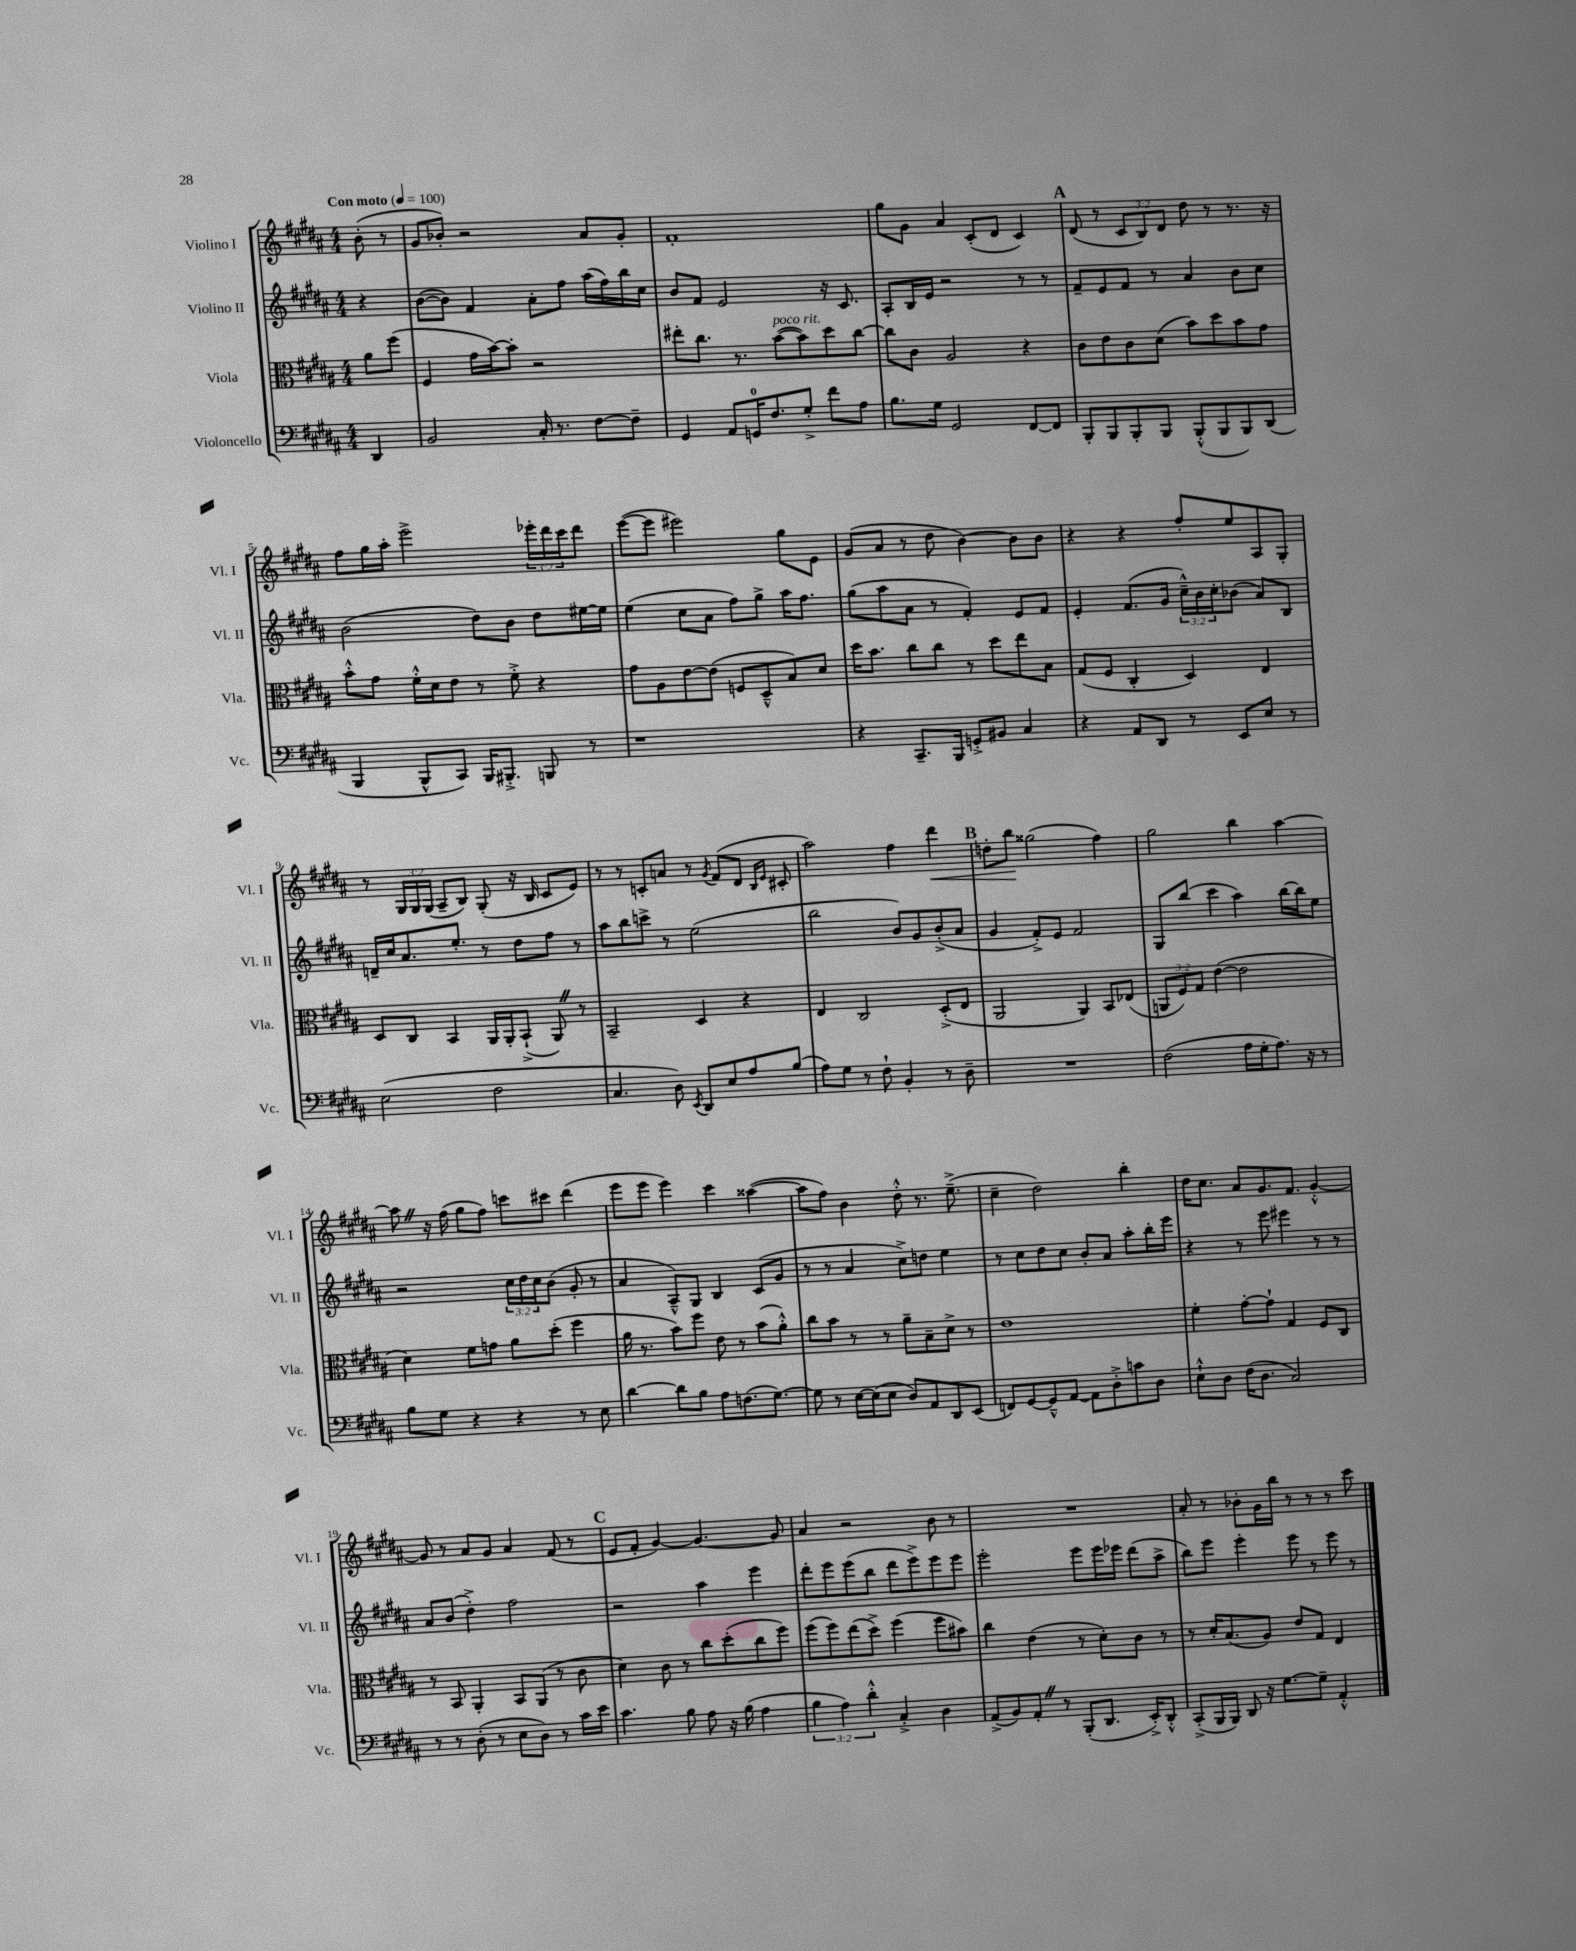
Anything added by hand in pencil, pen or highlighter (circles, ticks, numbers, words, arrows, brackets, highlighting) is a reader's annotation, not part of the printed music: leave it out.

**kern	**kern	**kern	**kern	**dynam
*part4	*part3	*part2	*part1	*part1
*staff4	*staff3	*staff2	*staff1	*staff1
*I"Violoncello	*I"Viola	*I"Violino II	*I"Violino I	*
*I'Vc.	*I'Vla.	*I'Vl. II	*I'Vl. I	*
*clefF4	*clefC3	*clefG2	*clefG2	*
*k[f#c#g#d#a#]	*k[f#c#g#d#a#]	*k[f#c#g#d#a#]	*k[f#c#g#d#a#]	*
*M4/4	*M4/4	*M4/4	*M4/4	*
*MM100	*MM100	*MM100	*MM100	*
=	=	=	=	=
!	!	!	!LO:TX:a:B:t=Con moto	!
4DD#/	8a#\L	4r	(8b'\	.
.	(8ff#\J	.	8r	.
=1	=1	=1	=1	=1
2BB/	4F#/	([8b\L	8g#/L	.
.	.	8b\J])	8b-X'/J)	.
.	16g#\LL	4f#/	2r	.
.	[16b\J)	.	.	.
.	8b'\J]	.	.	.
16C#'/	2r	8a#'\L	.	.
8.r	.	.	.	.
.	.	8ff#\J	.	.
[8F#\L	.	(16aa#\LL	8a#/L	.
.	.	16ff#\)	.	.
8F#~\J]	.	16bb\	8g#'/J	.
.	.	16cc#\JJ	.	.
=2	=2	=2	=2	=2
4GG#/	8ee#X'\L	8b/L	1f#'	.
.	8.cc#\J	8f#/J	.	.
8AA#/L	.	2e/	.	.
.	8.r	.	.	.
16GGn/K	.	.	.	.
8.F#/	.	.	.	.
!	!LO:TX:a:i:t=poco rit.	!	!	!
.	([8b\L	.	.	.
8G#'^/J	8b\])	.	.	.
8f#\L	8dd#\	16r	.	.
.	.	8.c#/	.	.
8A#\J	[8cc#\J	.	.	.
=3	=3	=3	=3	=3
8.B\L	8cc#\L]	8A#'/L	8gg#\L	.
.	8c#\J	16B/L	8g#\J	.
16G#\Jk	.	16e/JJ	.	.
2GG#/	2A#/	2r	4a#/	.
.	.	.	(8c#'/L	.
.	.	.	8d#/J	.
[8FF#/L	4r	8r	4c#/)	.
8FF#/J]	.	8r	.	.
!!LO:REH:place=s1:t=A
=4	=4	=4	=4	=4
8BBB'/L	8c#\L	8f#~/L	(8d#/	.
8BBB/	8e\	8e/	8r	.
8BBB'/	8c#\	8f#/J	12c#/L	.
.	.	.	12B/)	.
8BBB/J	(8d#\J	8r	.	.
.	.	.	12d#/J	.
(8BBB'^^/L	8b\L)	4a#/	8dd#\	.
8BBB/	8dd#\	.	8r	.
8BBB/)	8b\	8b\L	8.r	.
(8DD#/J	8g#\J	8cc#\J	.	.
.	.	.	16r	.
!!LO:LB:g=z
=5	=5	=5	=5	=5
4BBB/	8b'^^\L	(2b\	8ff#\L	.
.	8g#\J	.	16gg#\L	.
.	.	.	16aa#'\JJ	.
8BBB^^/L	16f#'^^\LL	.	2eee^\	.
.	16d#\J	.	.	.
8CC#/J)	8e\J	.	.	.
16BBB/KL	8r	8dd#\L)	.	.
8.BBB#X'^/J	.	.	.	.
.	8f#'^\	8b\J	.	.
8BBBn/	4r	8dd#\L	24eee-X'\LL	.
.	.	.	24ddd#\	.
.	.	.	24ccc#\J	.
8r	.	[16ee#X\L	8ddd#\J	.
.	.	16ee#\JJ]	.	.
=6	=6	=6	=6	=6
1r	8g#\L	(4ee\	([8eee\L	.
.	8A#\	.	8eee\J]	.
.	[8e\	8cc#\L	2eee#X\)	.
.	(8e\J]	8a#\J	.	.
.	8Fn/L	8ff#\L)	.	.
.	8D#~^^/	8gg#^\J	.	.
.	8B/)	16aa#\KL	8gg#\L	.
.	.	8.ff#\J	.	.
.	8d#/J	.	8e\J	.
=7	=7	=7	=7	=7
4r	16dd#\KL	(8gg#\L	(8g#/L	.
.	8.b\J	.	.	.
.	.	8aa#\	8a#/J	.
8.CC#~/L	8cc#\L	8a#\J	8r	.
.	8cc#\J	8r	8dd#\	.
16BBB/Jk	.	.	.	.
8GGn'^/L	8r	4f#'/)	[4b\)	.
8BB#X/J	8dd#\L	.	.	.
4C#/	8ee\	8e/L	8b\L]	.
.	8B\J	8f#/J	8b\J	.
=8	=8	=8	=8	=8
4r	(8G#/L	4e'/	4r	.
.	8F#/J	.	.	.
8AA#/L	4C#'/	(8.f#/L	4r	.
8DD#/J	.	.	.	.
.	.	16g#/Jk	.	.
8r	4D#/)	24cc#~^^\LL)	8ff#'/L	.
.	.	24b\	.	.
.	.	24cc#'\J	.	.
8EE/L	.	(8b-X\J	8ee/	.
8E/J	4E/	8a#/L)	8A#/	.
8r	.	8B/J	8G#'/J	.
!!LO:LB:g=z
=9	=9	=9	=9	=9
(2E\	8D#/L	16dn~/LL	8r	.
.	.	16cc#/J	.	.
.	8C#/J	8.a#/	24G#/LL	.
.	.	.	24G#/	.
.	.	.	(24G#/JJ	.
.	4BB/	.	8A#~/L	.
.	.	8.ee'/J	.	.
.	.	.	8B/J)	.
2F#\	16AA#/LL	8r	(8G#'/	.
.	16AA#'/J	.	.	.
.	(8BB`^/J	8dd#\L	16r	.
.	.	.	16B/	.
.	8AA#Z/)	8ff#\J	8c#/L	.
.	8r	8r	8e/J)	.
=10	=10	=10	=10	=10
4.C#/	2BB~/	8aa#\L	8r	.
.	.	8bb\	8r	.
.	.	8cccn^\J	8cn'/L	.
8D#\)	.	8r	8an/J	.
8qEE/	.	.	.	.
8DD#/L	4D#/	(2ee\	8r	.
.	.	.	8qg#/	.
8E/	.	.	(8f#/L	.
8A#/	4r	.	8d#/J	.
.	.	.	16qqB/LL	.
.	.	.	16qqe/JJ	.
(8B/J	.	.	8c#X'/	.
=11	=11	=11	=11	=11
8A#\L)	4E/	2bb\	2aa#\)	.
8G#\J	.	.	.	.
8r	2C#/	.	.	.
8F#`\	.	.	.	.
4BB'/	.	8b/L)	4ff#\	.
.	.	8g#/	.	.
!	!	!	!	!LO:HP:b
8r	(8D#'^/L	(8b'^/	4ddd#\	<
8D#~\	8E/J	8a#/J	.	.
!!LO:REH:place=s1:t=B
=12	=12	=12	=12	=12
1r	2AA#/	4g#/	8ddn'\L	.
.	.	.	8bb\J	.
.	.	8f#'^/L)	(2gg##X\	[
.	.	8e/J	.	.
.	4AA#/)	2f#/	.	.
.	8BB/L	.	4ff#\)	.
.	(8E-X/J	.	.	.
=13	=13	=13	=13	=13
(2F#\	12AAn/L	8G#/L	2gg#\	.
.	12F#/)	.	.	.
.	.	(8bb/J	.	.
.	12G#/J	.	.	.
.	([4e\	4ccc#\	.	.
16A#\LL	2e\]	4aa#\)	4bb\	.
16G#'\J	.	.	.	.
8.A#\J)	.	.	.	.
.	.	[16bb\LL	[4aa#\	.
16r	.	16bb\J]	.	.
8r	.	8ee\J	.	.
!!LO:LB:g=z
=14	=14	=14	=14	=14
8B\L	4d#\)	2r	8aa#Z\]	.
8G#\J	.	.	16r	.
.	.	.	(16ff#\	.
4r	8f#\L	.	8gg#\L	.
.	8gn\J	.	8ff#\J)	.
4r	8a#\L	24cc#\LL	8cccn\L	.
.	.	24dd#\	.	.
.	.	24cc#\J	.	.
.	(8dd#'\J	(8b\J	8ccc#X\J	.
8r	4ff#\	8g#'/	(4ddd#\	.
8E\	.	8r	.	.
=15	=15	=15	=15	=15
[4d#\	16a#\	4a#/	8eee\L	.
.	8.r	.	.	.
.	.	.	8eee\J	.
8d#\L]	8b\L)	8A#~^^/L)	4eee\)	.
8B\J	8ff#\J	8G#/J	.	.
8A#\L	8e\	4B/	4ccc#\	.
(8.Fn\	8r	.	.	.
.	(8b\L	(8c#/L	([4aa##X\	.
[8.G#\J)	.	.	.	.
.	8a#'^^\J)	8g#/J	.	.
=16	=16	=16	=16	=16
8G#\]	8cc#\L	8r	8aa##\L]	.
8r	8b\J	8r	8ff#\J)	.
[16E\LL	8r	4a#/	4b\	.
(16E\J]	.	.	.	.
8E\J	8r	.	.	.
8D#/L)	8a#~\L	8cc#^\L)	8dd#'^^\	.
8AA#/	8B~\	8ddn\J	8.r	.
8DD#/	8d#^\J	4ee\	.	.
.	.	.	(8.ee~^\	.
(8EE/J	8r	.	.	.
=17	=17	=17	=17	=17
8FFn/L)	1e	8r	4cc#~\	.
[8GG#/	.	8cc#\L	.	.
8GG#~^^/]	.	8dd#\	2dd#\)	.
[8AA#/J	.	8cc#\J	.	.
8AA#\L]	.	8b'/L	.	.
8D#'^\	.	8a#/J	.	.
8cn\	.	8aa#'\L	4bb'\	.
8D#\J	.	16bb'\L	.	.
.	.	16eee\JJ	.	.
=18	=18	=18	=18	=18
8E`^^\L	4f#'\	4r	16dd#\KL	.
.	.	.	8.cc#\J	.
8D#\J	.	.	.	.
(16F#\KL	[8g#'\L	8r	8a#/L	.
8.D#\J	.	.	.	.
.	8g#`\J]	8eee\	8.g#/	.
2C#/)	4G#/	4eee#X\	.	.
.	.	.	8.f#/J	.
.	8F#/L	8r	[4g#'^^/	.
.	8C#/J	8r	.	.
!!LO:LB:g=z
=19	=19	=19	=19	=19
8r	8r	8a#/L	8g#/]	.
8r	8BB/	(8b/J	8r	.
(8D#'\	4AA#'/	4dd#'^\)	8a#/L	.
8r	.	.	8g#/J	.
8E\L	8BB/L	2ff#\	4a#/	.
8D#\J)	(8AA#/J	.	.	.
8r	8r	.	(8f#/	.
16c#\LL	8c#\	.	8r	.
16e\JJ	.	.	.	.
!!LO:REH:place=s1:t=C
=20	=20	=20	=20	=20
4.c#\	4d#\)	2r	8e/L	.
.	.	.	8f#'/J	.
.	8c#\	.	[4g#/)	.
8B\	8r	.	.	.
8A#\	8cc#\L	4aa#\	4.g#/_	.
16r	(8dd#'\	.	.	.
(16B\	.	.	.	.
4A#\	8cc#\	4eee\	.	.
.	8ff#\J)	.	8g#/]	.
=21	=21	=21	=21	=21
6B\	(8ff#\L	8ddd#'\L	4a#/	.
.	8ff#\)	8eee\	.	.
6A#\)	.	.	.	.
.	(8ee\	(8eee\	2r	.
6d#'^^\	.	.	.	.
.	8dd#^\J)	8bb\J	.	.
4C#'^/	(4ff#\	8ddd#\L	.	.
.	.	8eee^\)	.	.
4D#\	8ff#\L	8eee\	8b\	.
.	8b#X\J)	8eee\J	8r	.
=22	=22	=22	=22	=22
(8AA#^/L	4cc#\	2eee'\	1r	.
8BB/)	.	.	.	.
8AA#'Z/J	(4e\	.	.	.
8r	.	.	.	.
(8BBB'/L	8r	8eee\L	.	.
8.DD#/J	8d#'\L)	16eee\L	.	.
.	.	16eee-X\JJ	.	.
.	8c#\J	(8ddd#\L	.	.
16EE'^/KL)	.	.	.	.
8DD#'^^/J	8r	8aa#^\J	.	.
=23	=23	=23	=23	=23
(8CC#'^/L	8r	8bb\L)	8a#'/	.
16BBB/L	16d#'/KL	8eee\J	8r	.
16BBB/JJ)	(8.B/	.	.	.
8DD#/	.	4eee'\	8b-X'\L	.
16r	8A#/J)	.	16g#\L	.
[8.G#\L	.	.	16bb\JJ	.
.	8e/L	8eee\	8r	.
8G#~\J]	8G#/J	8r	8r	.
4AA#'^^/	4E/	8eee\	8r	.
.	.	8r	8ccc#\	.
==	==	==	==	==
*-	*-	*-	*-	*-
